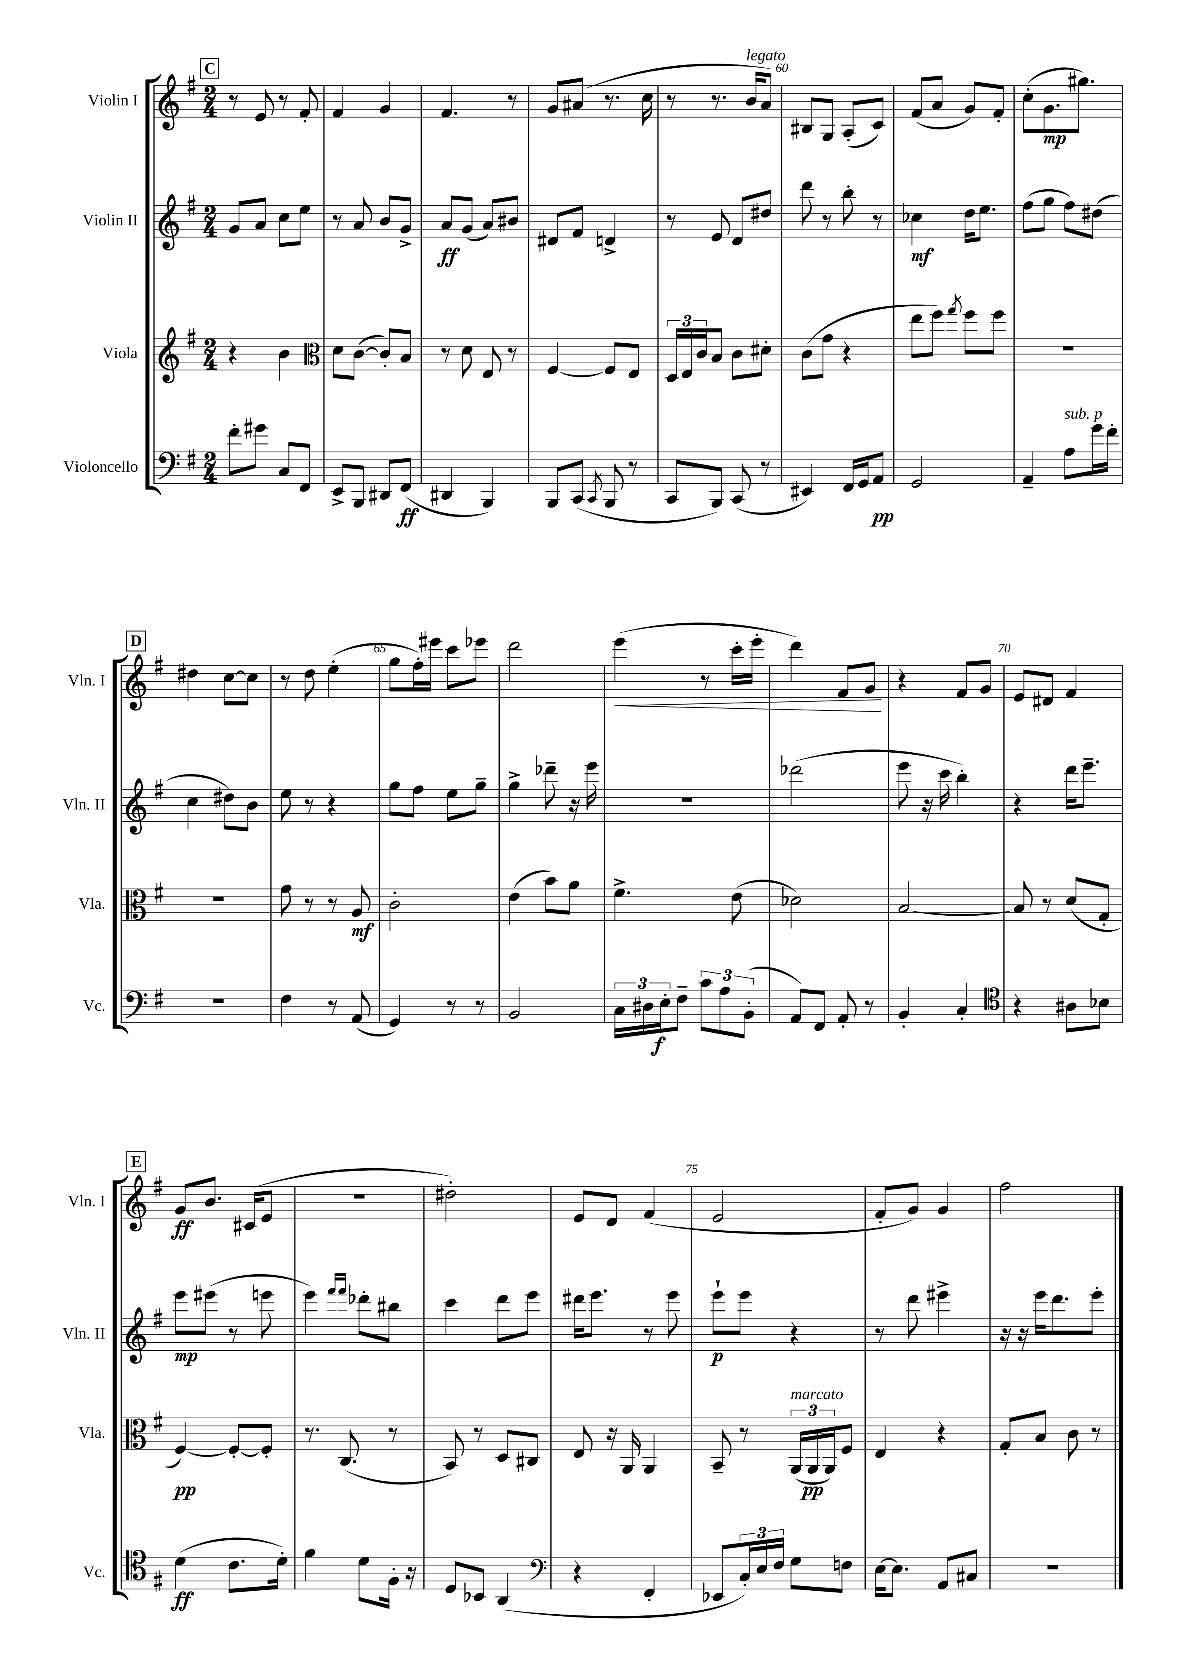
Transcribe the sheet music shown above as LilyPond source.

<<
\new StaffGroup <<
\new Staff = "s0" \with { instrumentName = "Violin I" shortInstrumentName = "Vln. I" } {
    \clef treble \key g \major \numericTimeSignature \time 2/4
    \mark \markup { \box "C" } r8 e'8 r8 fis'8-. |
    fis'4 g'4 |
    fis'4. r8 |
    g'8 ais'8( r8. c''16 |
    r8 r8. b'16^\markup { \italic "legato" } a'8) |
    bis8 g8 a8-.( c'8) |
    fis'8( a'8 g'8) fis'8-. |
    c''8-.( g'8.\mp gis''8.) |
    \mark \markup { \box "D" } dis''4 c''8~ c''8 |
    r8 d''8 e''4-.( |
    g''8 fis''16-.) eis'''16 c'''8 ees'''8 |
    d'''2 |
    e'''4\<( r8 c'''16-. e'''16-. |
    d'''4) fis'8 g'8\! |
    r4 fis'8 g'8 |
    e'8 dis'8 fis'4 |
    \mark \markup { \box "E" } g'8\ff b'8. cis'16( e'8 |
    r2 |
    dis''2-.) |
    e'8 d'8 fis'4( |
    e'2 |
    fis'8-. g'8) g'4 |
    fis''2 \bar "|." |
}
\new Staff = "s1" \with { instrumentName = "Violin II" shortInstrumentName = "Vln. II" } {
    \clef treble \key g \major \numericTimeSignature \time 2/4
    \mark \markup { \box "C" } g'8 a'8 c''8 e''8 |
    r8 a'8 b'8 g'8-> |
    a'8\ff g'8( a'8) bis'8 |
    dis'8 fis'8 d'4-> |
    r8 e'8 d'8 dis''8 |
    d'''8 r8 b''8-. r8 |
    ces''4\mf d''16 e''8. |
    fis''8( g''8 fis''8) dis''8( |
    \mark \markup { \box "D" } c''4 dis''8) b'8 |
    e''8 r8 r4 |
    g''8 fis''8 e''8 g''8-- |
    g''4-> des'''8-- r16 e'''16 |
    r2 |
    des'''2( |
    e'''8 r16 c'''16 b''4-.) |
    r4 d'''16 e'''8.-- |
    \mark \markup { \box "E" } e'''8\mp eis'''8( r8 e'''8 |
    e'''4) \grace { fis'''16 fis'''16 } des'''8-. bis''8 |
    c'''4 d'''8 e'''8 |
    dis'''16 e'''8. r8 e'''8 |
    e'''8-!\p e'''8 r4 |
    r8 d'''8 eis'''4-> |
    r16 r16 e'''16 d'''8. e'''8-. \bar "|." |
}
\new Staff = "s2" \with { instrumentName = "Viola" shortInstrumentName = "Vla." } {
    \clef treble \key g \major \numericTimeSignature \time 2/4
    \mark \markup { \box "C" } r4 b'4 |
    \clef alto d'8 c'8~( c'8-.) b8 |
    r8 d'8 e8 r8 |
    fis4~ fis8 e8 |
    \tuplet 3/2 { d16 e16 c'16 } b8 c'8 dis'8-. |
    c'8( g'8 r4 |
    e''8 fis''8) \acciaccatura { g''8 } fis''8 fis''8 |
    R2 |
    \mark \markup { \box "D" } R2 |
    g'8 r8 r8 a8\mf |
    c'2-. |
    e'4( b'8) a'8 |
    fis'4.-> e'8( |
    des'2) |
    b2~ |
    b8 r8 d'8( g8-. |
    \mark \markup { \box "E" } fis4~\pp) fis8~-. fis8-. |
    r8. c8.( r8 |
    b,8) r8 d8 cis8 |
    e8 r16 a,16 a,4 |
    b,8-- r8 \tuplet 3/2 { a,16^\markup { \italic "marcato" }( a,16\pp a,16) } fis8 |
    e4 r4 |
    g8-. b8 c'8 r8 \bar "|." |
}
\new Staff = "s3" \with { instrumentName = "Violoncello" shortInstrumentName = "Vc." } {
    \clef bass \key g \major \numericTimeSignature \time 2/4
    \mark \markup { \box "C" } fis'8-. gis'8 c8 fis,8 |
    e,8-> b,,8 dis,8 fis,8\ff( |
    dis,4 b,,4) |
    b,,8 c,8( \acciaccatura { c,8 } b,,8 r8 |
    c,8 b,,8) c,8( r8 |
    eis,4) fis,16 g,16 a,8\pp |
    g,2 |
    a,4-- a8^\markup { \italic "sub. p" } g'16 fis'16-. |
    \mark \markup { \box "D" } R2 |
    fis4 r8 a,8( |
    g,4) r8 r8 |
    b,2 |
    \tuplet 3/2 { c16 dis16 e16-.\f } fis8-- \tuplet 3/2 { c'8 a8 b,8-.( } |
    a,8) fis,8 a,8-. r8 |
    b,4-. c4-. |
    \clef tenor r4 ais8 bes8 |
    \mark \markup { \box "E" } d'4\ff( c'8. d'16-.) |
    fis'4 d'8 fis16-. r16 |
    d8 bes,8 a,4( |
    \clef bass r4 fis,4-. |
    ees,8 \tuplet 3/2 { c16-.) e16 fis16 } g8 f8 |
    e16~ e8. a,8 cis8 |
    R2 \bar "|." |
}
>>
>>
\layout { \context { \Score currentBarNumber = #55 \override BarNumber.break-visibility = ##(#f #t #t) barNumberVisibility = #(every-nth-bar-number-visible 5) } }
